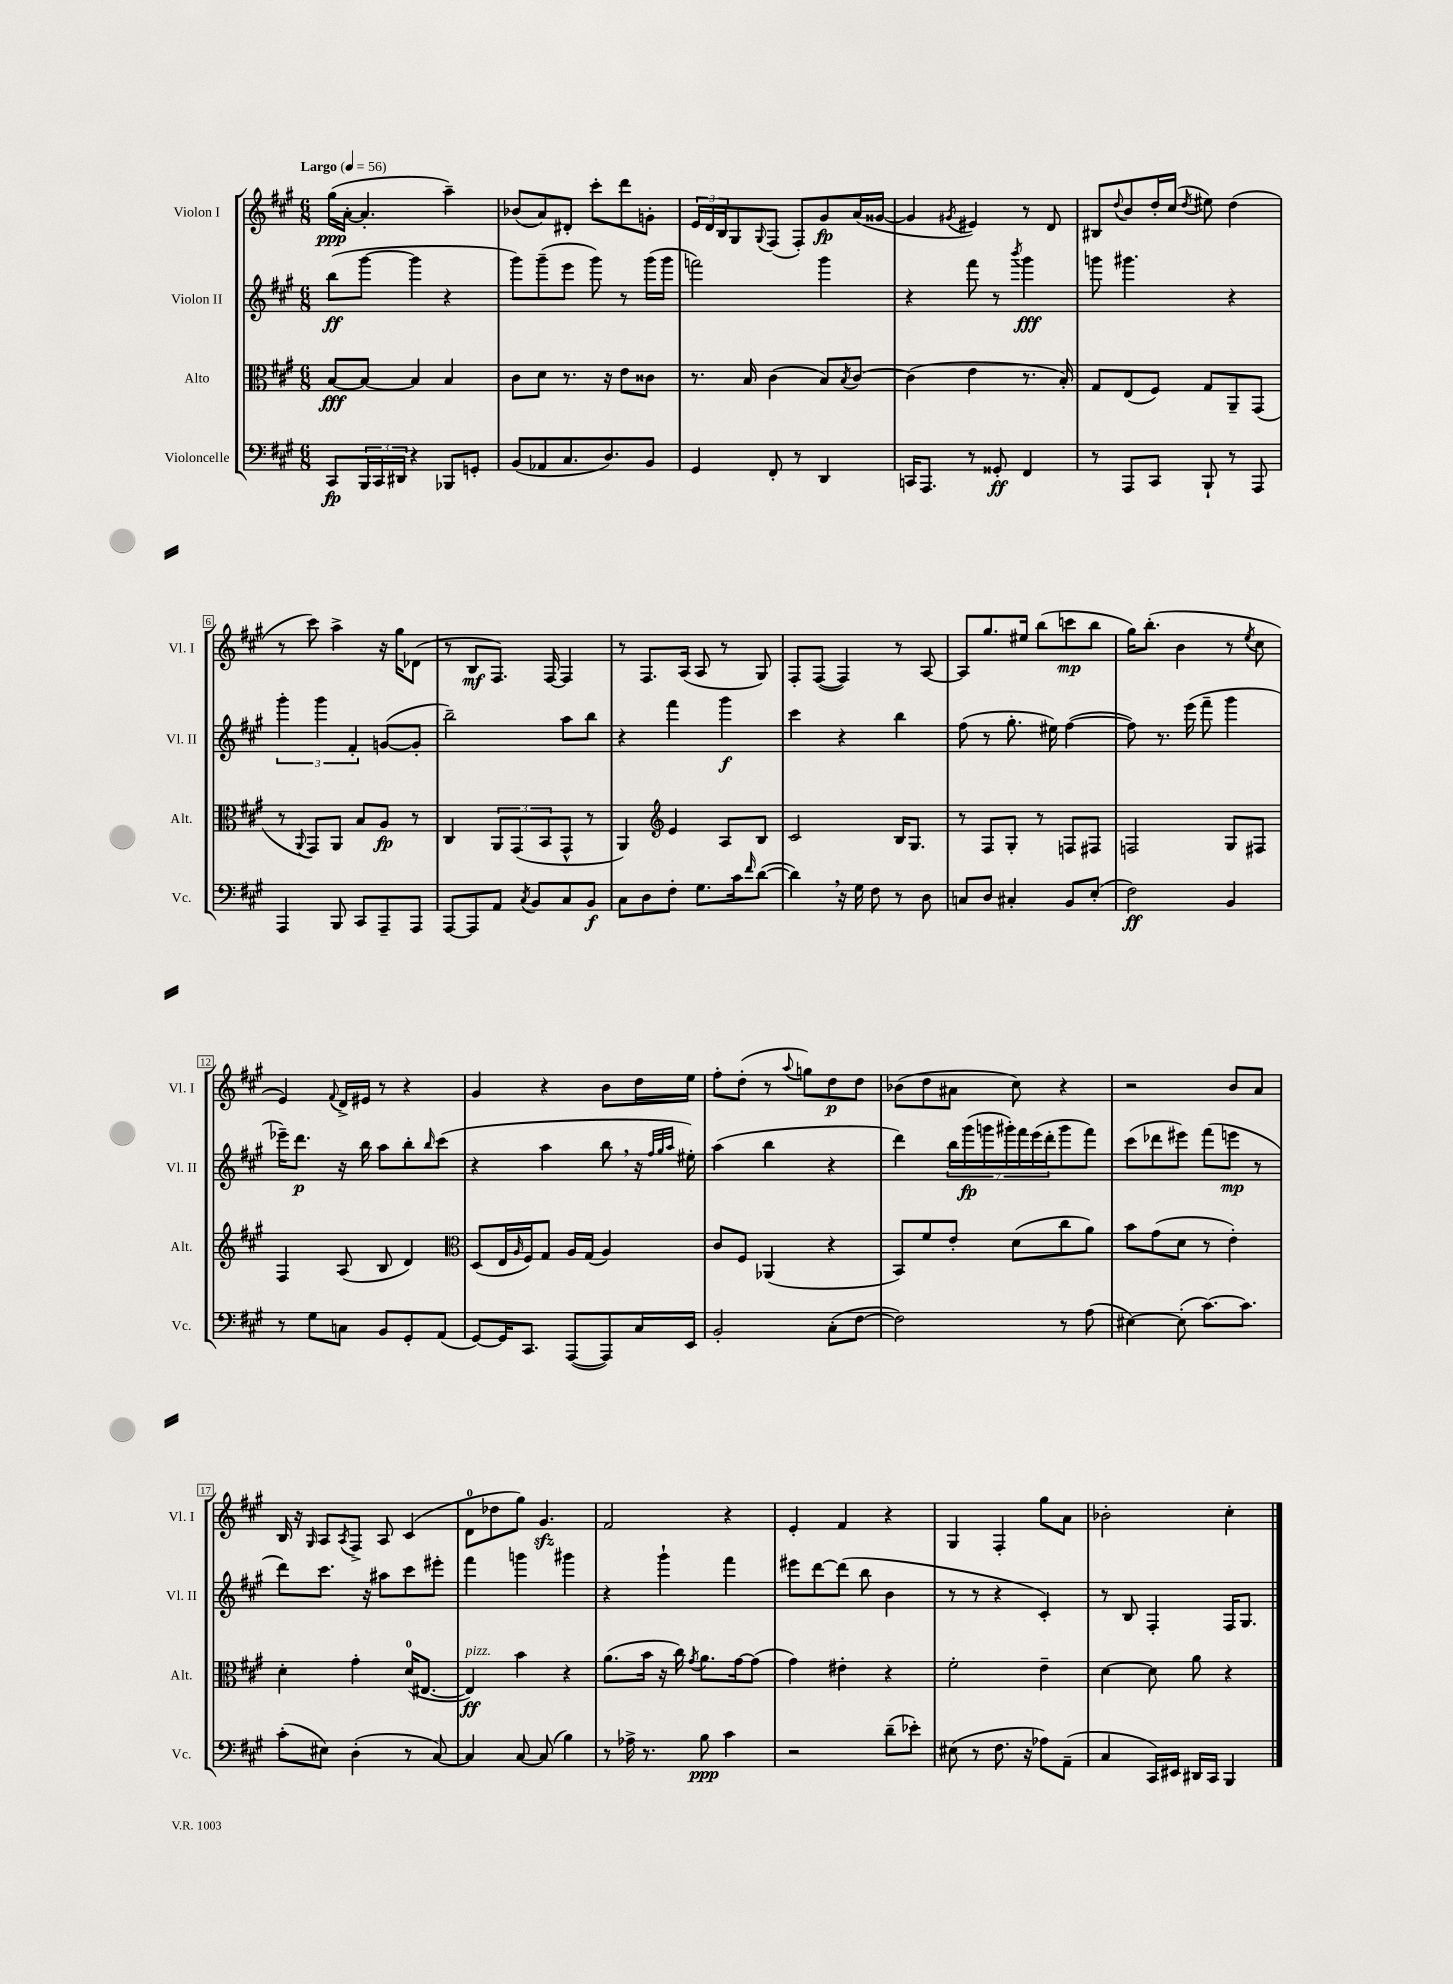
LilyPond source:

<<
\new StaffGroup <<
\new Staff = "s0" \with { instrumentName = "Violon I" shortInstrumentName = "Vl. I" } {
    \clef treble \key a \major \numericTimeSignature \time 6/8 \tempo "Largo" 4 = 56
    gis''16\ppp( a'16~-. a'4.-. a''4--) |
    bes'8( a'8) dis'8-. cis'''8-. d'''8 g'8-. |
    \tuplet 3/2 { e'16 d'16 b16 } gis8 \appoggiatura { gis8 } fis8( fis8-.) gis'8\fp a'16( gisis'16~ |
    gisis'4 \acciaccatura { gis'8 } eis'4) r8 d'8 |
    bis8 \appoggiatura { d''8 } b'8 d''16-. cis''16( \acciaccatura { d''8 } eis''8) d''4( |
    r8 cis'''8) a''4-> r16 gis''16 des'8( |
    r8 b8\mf fis8.) fis16~ fis4 |
    r8 fis8. a16( a8 r8 gis8) |
    fis8-. fis8~( fis4) r8 a8~ |
    a8 gis''8. eis''16 b''8( c'''8\mp b''8 |
    gis''16) b''8.-.( b'4 r8 \acciaccatura { e''8 } cis''8 |
    e'4) \appoggiatura { fis'8 } d'16-> eis'16 r8 r4 |
    gis'4 r4 b'8 d''16 e''16 |
    fis''8-. d''8-.( r8 \appoggiatura { a''8 } g''8) d''8\p d''8 |
    bes'8( d''8 ais'8 cis''8) r4 |
    r2 b'8 a'8 |
    b16 r16 \grace { gis16 } a8 \acciaccatura { a8 } fis8-> a8 cis'4( |
    d'8-0 des''8 gis''8) gis'4.\sfz |
    fis'2 r4 |
    e'4-. fis'4 r4 |
    gis4 fis4-. gis''8 a'8 |
    bes'2-. cis''4-. \bar "|." |
}
\new Staff = "s1" \with { instrumentName = "Violon II" shortInstrumentName = "Vl. II" } {
    \clef treble \key a \major \numericTimeSignature \time 6/8
    b''8\ff( gis'''8~ gis'''4 r4 |
    gis'''8) gis'''8--( e'''8 gis'''8) r8 gis'''16( gis'''16 |
    f'''2) gis'''4 |
    r4 fis'''8 r8 \acciaccatura { b'''8 } gis'''4\fff |
    g'''8 gis'''4. r4 |
    \tuplet 3/2 { gis'''4-. gis'''4 fis'4-. } g'8~( g'8-. |
    b''2--) a''8 b''8 |
    r4 fis'''4 gis'''4\f |
    cis'''4 r4 b''4 |
    fis''8( r8 gis''8.-. eis''16) fis''4~( |
    fis''8) r8. e'''16( fis'''8-- gis'''4 |
    ees'''16--) d'''8.\p r16 b''16 a''8 b''8-. \grace { b''16 } cis'''8( |
    r4 a''4 b''8 \breathe r16 \grace { fis''32 gis''32 a''32 } eis''16-.) |
    a''4( b''4 r4 |
    d'''4) \tuplet 7/4 { b''16 gis'''16\fp( g'''16 gis'''16-.) fis'''16 e'''16( d'''16-. } gis'''8 fis'''8) |
    cis'''8( des'''8 eis'''8) fis'''8( e'''8\mp r8 |
    d'''8) cis'''8. r16 ais''8 cis'''8 eis'''8-. |
    fis'''4 g'''4 gis'''4 |
    r4 gis'''4-! fis'''4 |
    eis'''8 d'''8~ d'''8( b''8 b'4 |
    r8 r8 r4 cis'4-.) |
    r8 b8 fis4-. fis16 gis8. \bar "|." |
}
\new Staff = "s2" \with { instrumentName = "Alto" shortInstrumentName = "Alt." } {
    \clef alto \key a \major \numericTimeSignature \time 6/8
    b8~\fff b8~ b4 b4 |
    cis'8 d'8 r8. r16 e'8 cisis'8 |
    r8. b16 cis'4( b8) \acciaccatura { b8 } cis'8~ |
    cis'4( e'4 r8. b16-.) |
    gis8 e8( fis8) gis8 a,8-- gis,8( |
    r8 \appoggiatura { a,8 } gis,8) a,8 b8 a8\fp r8 |
    cis4 \tuplet 3/2 { a,8 gis,8( b,8 } gis,8-^ r8 |
    a,4) \clef treble e'4 a8 b8 |
    cis'2 b16 gis8. |
    r8 fis8 gis8-. r8 f8 fis8 |
    f2 gis8 fis8 |
    fis4 a8( b8 d'4) |
    \clef alto d8( e16 \grace { a16 } fis16) gis8 a16 gis16( a4) |
    cis'8 fis8 aes,4( r4 |
    b,8) fis'8 e'8-. d'8( cis''8 a'8) |
    b'8 gis'8( d'8 r8 e'4-.) |
    d'4-. gis'4-. d'16-0( eis8.~ |
    eis4\ff^\markup { \italic "pizz." }) b'4 r4 |
    a'8.( b'16 r16 cis''16) \acciaccatura { gis'8 } a'8. gis'16~ gis'8( |
    gis'4) eis'4-. r4 |
    fis'2-. e'4-- |
    d'4~ d'8 a'8 r4 \bar "|." |
}
\new Staff = "s3" \with { instrumentName = "Violoncelle" shortInstrumentName = "Vc." } {
    \clef bass \key a \major \numericTimeSignature \time 6/8
    cis,8\fp \tuplet 3/2 { b,,16 cis,16 dis,16 } r4 bes,,8 g,8-. |
    b,8( aes,8 cis8. d8.) b,8 |
    gis,4 fis,8-. r8 d,4 |
    c,16 a,,8. r8 gisis,8-.\ff fis,4 |
    r8 a,,8 cis,8 b,,8-! r8 a,,8 |
    a,,4 b,,8 cis,8 a,,8-- a,,8 |
    a,,8~ a,,8 a,8 \acciaccatura { cis8 } b,8 cis8 b,8\f |
    cis8 d8 fis8-. gis8. cis'16 \grace { fis'16 } d'8~( |
    d'4) \breathe r16 gis16 fis8 r8 d8 |
    c8 d8 cis4-. b,8 e8-.( |
    fis2\ff) b,4 |
    r8 gis8 c8 b,8 gis,8-. a,8( |
    gis,8~) gis,16 cis,8. a,,8~( a,,8) cis16 e,16 |
    b,2-. cis8-.( fis8~ |
    fis2) r8 a8( |
    eis4~) eis8-.( cis'8.~) cis'8. |
    cis'8-.( eis8) d4-.( r8 cis8~) |
    cis4 cis8~ cis8( b4) |
    r8 aes16-> r8. b8\ppp cis'4 |
    r2 d'8--( ees'8-.) |
    eis8( r8 fis8. r16 aes8) a,8--( |
    cis4 cis,16) eis,16 dis,16 cis,16 b,,4 \bar "|." |
}
>>
>>
\layout { \context { \Score \override BarNumber.stencil = #(make-stencil-boxer 0.1 0.3 ly:text-interface::print) } }
